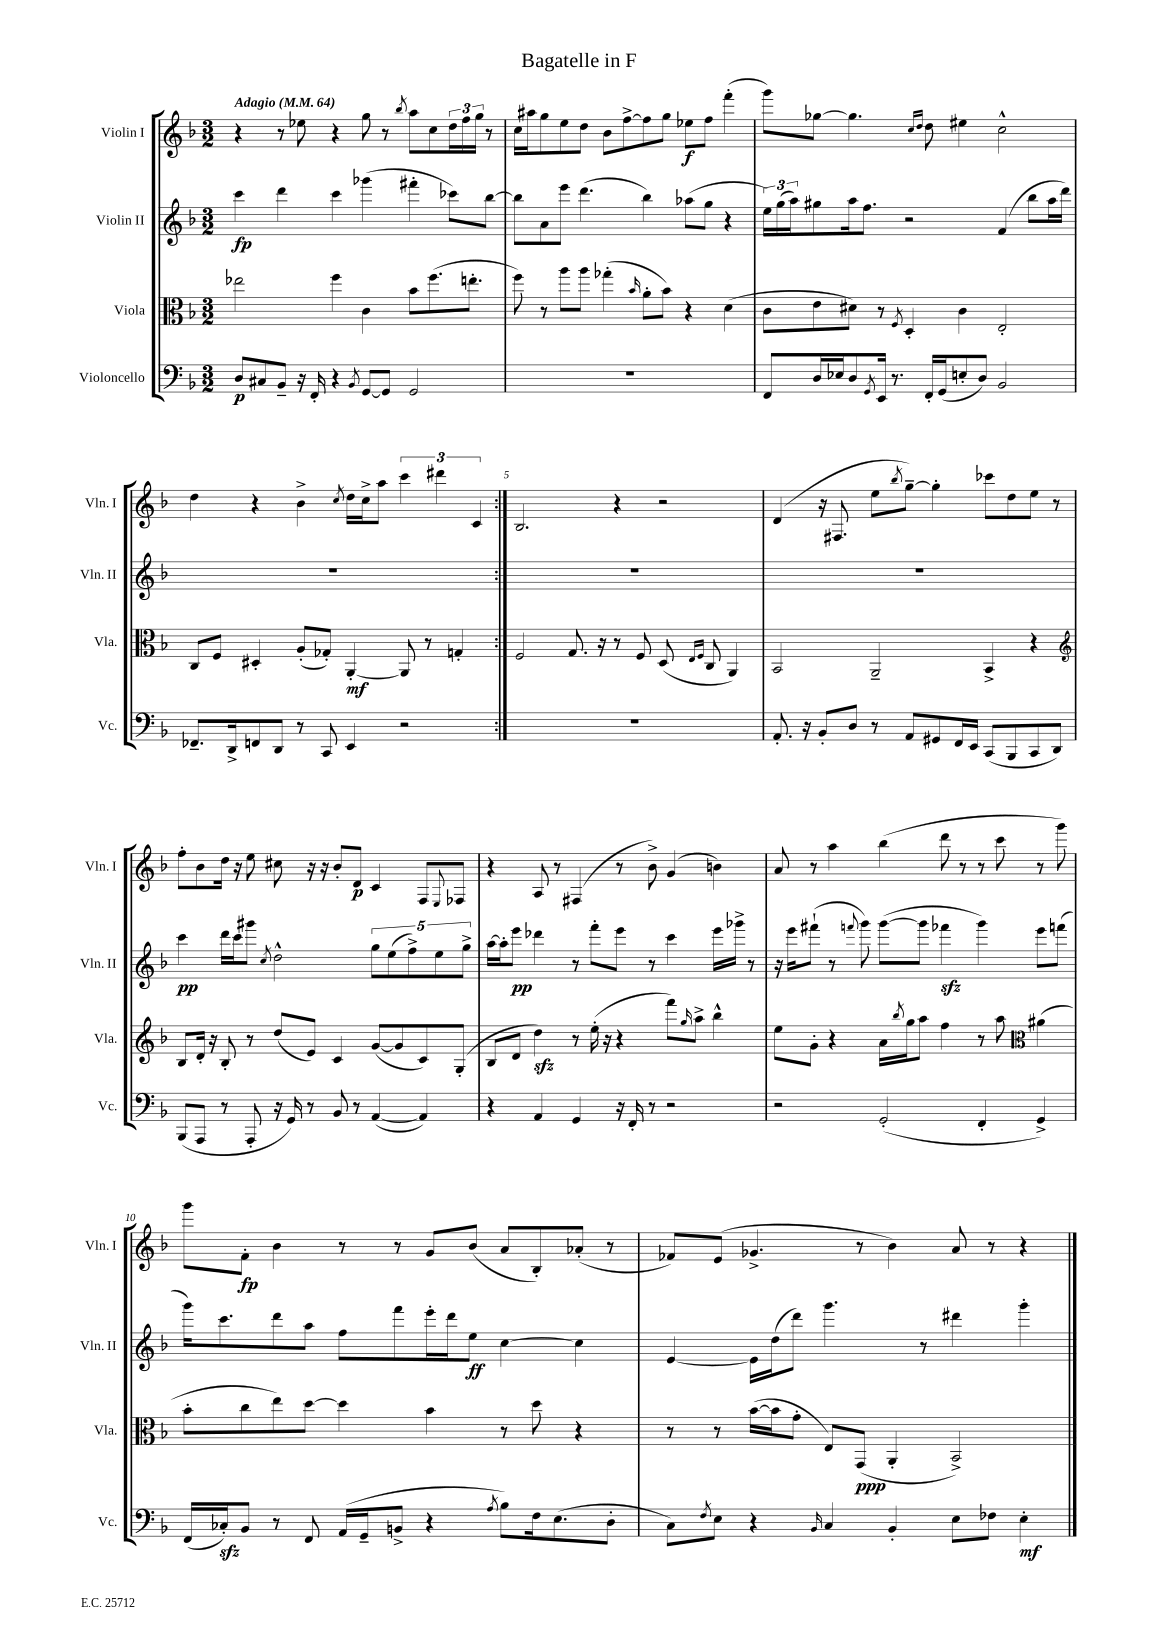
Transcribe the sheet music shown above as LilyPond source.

\header { title = "Bagatelle in F" }
<<
\new StaffGroup <<
\new Staff = "s0" \with { instrumentName = "Violin I" shortInstrumentName = "Vln. I" } {
    \clef treble \key f \major \numericTimeSignature \time 3/2 \tempo "Adagio" 4 = 64
    \repeat volta 2 { r4 r8 ees''8 r4 g''8 r8 \acciaccatura { bes''8 } a''8 c''8 \tuplet 3/2 { d''16 f''16 g''16 } r8 |
    c''16 ais''16 g''8 e''8 d''8 bes'8 f''8~-> f''8 g''8 ees''8\f f''8 f'''4-.( |
    g'''8) ges''8~ ges''4. \grace { c''16 d''16 } d''8 eis''4 c''2-^ |
    d''4 r4 bes'4-> \acciaccatura { c''8 } d''16 c''16-> a''8 \tuplet 3/2 { c'''4 dis'''4 c'4 } | }
    bes2. r4 r2 |
    d'4( r16 fis8. e''8 \acciaccatura { bes''8 } g''8~--) g''4-. ces'''8 d''8 e''8 r8 |
    f''8-. bes'8 d''16 r16 e''8 cis''8 r16 r16 bes'8-. d'8\p c'4 f8 \appoggiatura { e8 } fes8 |
    r4 a8 r8 fis4( r8 bes'8->) g'4( b'4) |
    a'8 r8 a''4 bes''4( d'''8 r8 r8 c'''8 r8 g'''8) |
    g'''8 f'8-.\fp bes'4 r8 r8 g'8 bes'8( a'8 bes8-.) aes'8-.( r8 |
    fes'8) e'8( ges'4.-> r8 bes'4) a'8 r8 r4 \bar "|." |
}
\new Staff = "s1" \with { instrumentName = "Violin II" shortInstrumentName = "Vln. II" } {
    \clef treble \key f \major \numericTimeSignature \time 3/2
    \repeat volta 2 { c'''4\fp d'''4 c'''4 ges'''4( fis'''4-. ces'''8) bes''8~ |
    bes''8 a'8 e'''8 d'''4.( bes''4) aes''8( g''8 r4 |
    \tuplet 3/2 { e''16) g''16( a''16) } gis''8 a''16 f''8. r2 f'4( bes''8 a''16 d'''16) |
    R1. | }
    R1. |
    R1. |
    c'''4\pp d'''16 c'''16 gis'''8 \acciaccatura { c''8 } d''2-^ \tuplet 5/4 { g''8 e''8( f''8->) e''8 g''8-> } |
    a''16~ a''16-. e'''8\pp des'''4 r8 f'''8-. e'''8 r8 c'''4 e'''16 ges'''16-> r8 |
    r16 e'''16 fis'''8-!( r8 \appoggiatura { f'''8 } g'''8) g'''8~( g'''8 fes'''4\sfz g'''4) e'''8 f'''8( |
    g'''16) c'''8. d'''8 a''8 f''8 f'''8 e'''16-. d'''16 e''8\ff c''4~ c''4 |
    e'4~ e'16 d''16( d'''8) g'''4. r8 dis'''4 g'''4-. \bar "|." |
}
\new Staff = "s2" \with { instrumentName = "Viola" shortInstrumentName = "Vla." } {
    \clef alto \key f \major \numericTimeSignature \time 3/2
    \repeat volta 2 { ees''2 f''4 c'4 bes'8 f''8.( e''8.-. |
    f''8) r8 a''8 a''8 ges''4-.( \grace { bes'16 } a'8-. bes'8) r4 d'4( |
    c'8 e'8 dis'8) r8 \acciaccatura { f8 } d4-. c'4 e2-. |
    c8 f8 dis4-. a8-.( ges8-.) a,4~-.\mf a,8 r8 g4-. | }
    f2 g8. r16 r8 f8 d8( \grace { e16 f16 } c8 a,4) |
    bes,2 a,2-- bes,4-> r4 |
    \clef treble bes8 d'16-. r16 bes8-. r8 d''8( e'8) c'4 g'8~( g'8 c'8) g8-.( |
    bes8 d'8 d''4\sfz) r8 e''16-.( r16 r4 f'''8) \grace { g''16 } a''8-> bes''4-^ |
    e''8 g'8-. r4 a'16 \acciaccatura { bes''8 } g''16 a''8 f''4 r8 a''8 \clef alto ais'4( |
    bes'8-. c''8 e''8) d''8~ d''4 bes'4 r8 d''8 r4 |
    r8 r8 bes'16~( bes'16 g'8-. e8) g,8\ppp( a,4-. bes,2->) \bar "|." |
}
\new Staff = "s3" \with { instrumentName = "Violoncello" shortInstrumentName = "Vc." } {
    \clef bass \key f \major \numericTimeSignature \time 3/2
    \repeat volta 2 { d8\p cis8 bes,8-- r16 f,16-. r4 \acciaccatura { bes,8 } g,8~ g,8 g,2 |
    R1. |
    f,8 d16 ees16 d8 \acciaccatura { g,8 } e,16 r8. f,16-. g,16( e8-. d8) bes,2 |
    fes,8.-- d,16-> f,8 d,8 r8 c,8 e,4 r2 | }
    R1. |
    a,8.-. r16 bes,8-. d8 r8 a,8 gis,8 f,16 e,16 c,8( bes,,8 c,8 d,8) |
    bes,,8( a,,8 r8 a,,8-. r16 g,16) r8 bes,8 r8 a,4~( a,4) |
    r4 a,4 g,4 r16 f,16-. r8 r2 |
    r2 g,2-.( f,4-. g,4->) |
    f,16( ces16-.\sfz) bes,8 r8 f,8 a,16( g,16-- b,8-> r4 \acciaccatura { a8 } bes8) f16 e8.( d8-. |
    c8) \acciaccatura { f8 } e8 r4 \grace { bes,16 } c4 bes,4-. e8 fes8 e4-.\mf \bar "|." |
}
>>
>>
\layout { \context { \Score \override BarNumber.break-visibility = ##(#f #t #t) barNumberVisibility = #(every-nth-bar-number-visible 5) } }
